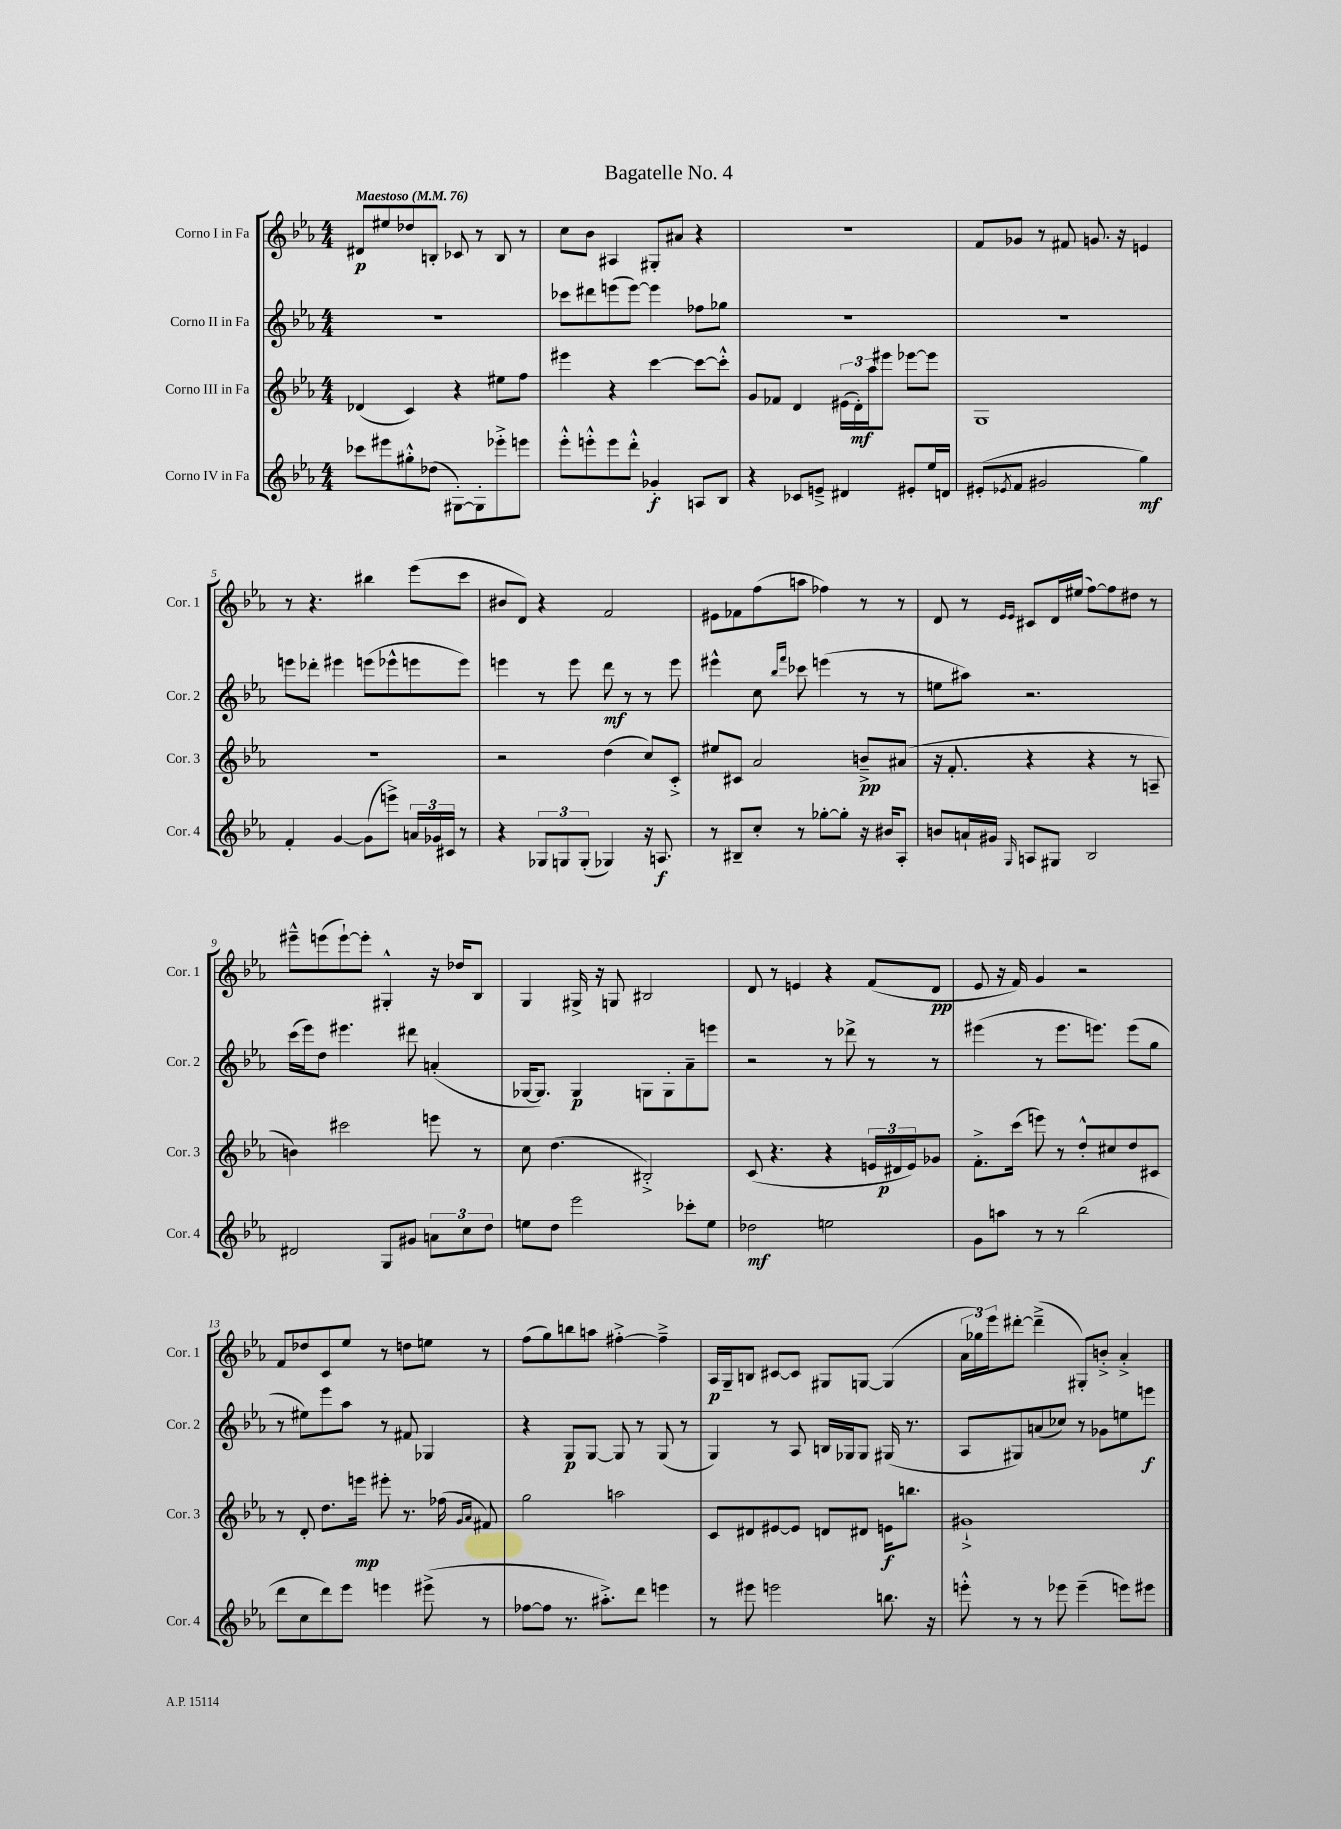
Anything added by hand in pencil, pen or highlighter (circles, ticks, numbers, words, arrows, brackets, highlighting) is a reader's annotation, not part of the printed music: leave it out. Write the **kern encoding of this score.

**kern	**dynam	**kern	**dynam	**kern	**dynam	**kern	**dynam
*part4	*part4	*part3	*part3	*part2	*part2	*part1	*part1
*staff4	*staff4	*staff3	*staff3	*staff2	*staff2	*staff1	*staff1
*I"Corno IV in Fa	*	*I"Corno III in Fa	*	*I"Corno II in Fa	*	*I"Corno I in Fa	*
*I'Cor. 4	*	*I'Cor. 3	*	*I'Cor. 2	*	*I'Cor. 1	*
*clefG2	*	*clefG2	*	*clefG2	*	*clefG2	*
*k[b-e-a-]	*	*k[b-e-a-]	*	*k[b-e-a-]	*	*k[b-e-a-]	*
*M4/4	*	*M4/4	*	*M4/4	*	*M4/4	*
*MM76	*	*MM76	*	*MM76	*	*MM76	*
=1	=1	=1	=1	=1	=1	=1	=1
!	!	!	!	!	!	!LO:TX:a:B:t=Maestoso	!
8ccc-X\L	.	(4d-X/	.	1r	.	8d#X/L	p
8eee#X\	.	.	.	.	.	8ee#X/	.
8gg#X'^^\	.	4c/)	.	.	.	8dd-X/	.
(8dd-X\J	.	.	.	.	.	8Bn'/J	.
[8G#X'\L)	.	4r	.	.	.	8c-X/	.
8G#'\]	.	.	.	.	.	8r	.
8eee-X'^\	.	8ee#X\L	.	.	.	8B/	.
8eeen\J	.	8ff\J	.	.	.	8r	.
=2	=2	=2	=2	=2	=2	=2	=2
8eee-'^^\L	.	4eee#X\	.	8ccc-X\L	.	8cc\L	.
8eeen'^^\	.	.	.	8ddd#X\	.	8b-\J	.
8eee\	.	4r	.	(8eeen\	.	4A#X/	.
8ddd'^^\J	.	.	.	[8eee\J)	.	.	.
4g-X'/	f	[4ccc\	.	4eee\]	.	8G#X'/L	.
.	.	.	.	.	.	8a#X/J	.
8An/L	.	8ccc\L_	.	8ff-X\L	.	4r	.
8B-/J	.	8ccc'^^\J]	.	8gg-X\J	.	.	.
=3	=3	=3	=3	=3	=3	=3	=3
4r	.	8g/L	.	1r	.	1r	.
.	.	8f-X/J	.	.	.	.	.
8c-X/L	.	4d/	.	.	.	.	.
8en~^/J	.	.	.	.	.	.	.
4d#X/	.	(24e#X\LL	.	.	.	.	.
.	.	24d'\)	mf	.	.	.	.
.	.	24aa-\J	.	.	.	.	.
.	.	8eee#X\J	.	.	.	.	.
8e#X'/L	.	[8eee-X\L	.	.	.	.	.
16ee-/L	.	8eee-\J]	.	.	.	.	.
16dn/JJ	.	.	.	.	.	.	.
=4	=4	=4	=4	=4	=4	=4	=4
(8e#X'/L	.	1G	.	1r	.	8f/L	.
8qe-X/	.	.	.	.	.	.	.
8f/J	.	.	.	.	.	8g-X/J	.
2g#X/	.	.	.	.	.	8r	.
.	.	.	.	.	.	8f#X/	.
.	.	.	.	.	.	8.gn/	.
.	.	.	.	.	.	16r	.
4gg\)	mf	.	.	.	.	4en/	.
!!LO:LB:g=z
=5	=5	=5	=5	=5	=5	=5	=5
4f'/	.	1r	.	8eeen\L	.	8r	.
.	.	.	.	8ddd-X'\J	.	4.r	.
[4g/	.	.	.	4eee#X\	.	.	.
(8g\L]	.	.	.	(8eeen\L	.	4bb#X\	.
8eeen^\J)	.	.	.	8eee-X^^\	.	.	.
24an/LL	.	.	.	8eeen\	.	(8eee-\L	.
24g-X/	.	.	.	.	.	.	.
24c#X/JJ	.	.	.	.	.	.	.
8r	.	.	.	8eee\J)	.	8ccc\J	.
=6	=6	=6	=6	=6	=6	=6	=6
4r	.	2r	.	4eeen\	.	8b#X/L	.
.	.	.	.	.	.	8d/J)	.
12G-X/L	.	.	.	8r	.	4r	.
12Gn/	.	.	.	.	.	.	.
.	.	.	.	8eee\	.	.	.
(12G'/J	.	.	.	.	.	.	.
4G-X/)	.	(4dd\	.	8ddd\	mf	2f/	.
.	.	.	.	8r	.	.	.
16r	.	8cc/L)	.	8r	.	.	.
8.An/	f	.	.	.	.	.	.
.	.	8c'^/J	.	8eee\	.	.	.
=7	=7	=7	=7	=7	=7	=7	=7
8r	.	8ee#X/L	.	4eee#X^^\	.	8e#X\L	.
8B#X~/L	.	8c#X/J	.	.	.	8f-X\	.
8cc'/J	.	2a-/	.	8cc\	.	(8ff\	.
.	.	.	.	16qqbb-/LL	.	.	.
.	.	.	.	16qqfff/JJ	.	.	.
8r	.	.	.	8ccc-X\	.	8aan\J	.
[8gg-X'\L	.	.	.	(4eeen\	.	4ff-X\)	.
8gg-'\J]	.	.	.	.	.	.	.
16r	.	8bn~^/L	pp	8r	.	8r	.
16b#X/KL	.	.	.	.	.	.	.
8A-'/J	.	(8a#X/J	.	8r	.	8r	.
=8	=8	=8	=8	=8	=8	=8	=8
8bn/L	.	16r	.	8een\L	.	8d/	.
.	.	8.f'/	.	.	.	.	.
16an`/L	.	.	.	8aa#X\J)	.	8r	.
16g#X/JJ	.	.	.	.	.	.	.
.	.	.	.	.	.	16qqe-/LL	.
16qqG/	.	.	.	.	.	16qqe-/JJ	.
8An/L	.	4r	.	2.r	.	8c#X/L	.
8G#X/J	.	.	.	.	.	16d/L	.
.	.	.	.	.	.	(16ee#X/JJ	.
2B-/	.	4r	.	.	.	[8ff\L)	.
.	.	.	.	.	.	8ff\]	.
.	.	8r	.	.	.	8dd#X\J	.
.	.	8An~/	.	.	.	8r	.
!!LO:LB:g=z
=9	=9	=9	=9	=9	=9	=9	=9
2d#X/	.	4bn\)	.	(16ccc\LL	.	8eee#X~^^\L	.
.	.	.	.	16eee-\J)	.	.	.
.	.	.	.	8dd\J	.	(8eeen\	.
.	.	2ccc#X\	.	4.eee#X\	.	[8eee`\)	.
.	.	.	.	.	.	8eee'\J]	.
8G/L	.	.	.	.	.	4G#X'^^/	.
8g#X/J	.	.	.	8ddd#X\	.	.	.
12an\L	.	8eeen\	.	(4an'/	.	16r	.
.	.	.	.	.	.	16dd-X/KL	.
12cc\	.	.	.	.	.	.	.
.	.	8r	.	.	.	8B-/J	.
12dd\J	.	.	.	.	.	.	.
=10	=10	=10	=10	=10	=10	=10	=10
8een\L	.	8cc\	.	[16G-X/KL	.	4G/	.
.	.	.	.	8.G-/J])	.	.	.
8dd\J	.	(4.dd\	.	.	.	.	.
2eee-\	.	.	.	4G-/	p	16G#X^/	.
.	.	.	.	.	.	16r	.
.	.	.	.	.	.	8Gn/	.
.	.	2B#X'^/)	.	8Gn\L	.	2B#X/	.
.	.	.	.	8G'\	.	.	.
8ccc-X'\L	.	.	.	8a-~\	.	.	.
8ee\J	.	.	.	8eeen\J	.	.	.
=11	=11	=11	=11	=11	=11	=11	=11
2dd-X\	mf	(8c/	.	2r	.	8d/	.
.	.	4.r	.	.	.	8r	.
.	.	.	.	.	.	4en/	.
2een\	.	4r	.	8r	.	4r	.
.	.	.	.	8ddd-X^\	.	.	.
.	.	24en/LL	.	8r	.	(8f/L	.
.	.	24d#X/	p	.	.	.	.
.	.	24e/J)	.	.	.	.	.
.	.	8g-X/J	.	8r	.	8d/J	pp
=12	=12	=12	=12	=12	=12	=12	=12
8g\L	.	8.f'^\L	.	(4eee#X\	.	8e-/	.
8aan\J	.	.	.	.	.	16r	.
.	.	(16ccc\Jk	.	.	.	16f/)	.
8r	.	8eeen\)	.	8r	.	4g/	.
8r	.	8r	.	8.eee#\L	.	.	.
(2bb-\	.	8dd'^^/L	.	.	.	2r	.
.	.	.	.	8.eeen\J)	.	.	.
.	.	8cc#X/	.	.	.	.	.
.	.	8dd/	.	(8eee\L	.	.	.
.	.	8c#X/J	.	8gg\J	.	.	.
!!LO:LB:g=z
=13	=13	=13	=13	=13	=13	=13	=13
8ddd\L	.	8r	.	8r	.	8f/L	.
8cc\	.	8d'/	.	8ee#X\L)	.	8dd-X/	.
8ddd\)	.	8.dd\L	.	8eee-\	.	8c/	.
8eee-\J	.	.	.	8aa-\J	.	8ee-/J	.
.	.	16eeen\Jk	mp	.	.	.	.
4eeen\	.	8eee#X'\	.	8r	.	8r	.
.	.	8.r	.	8f#X/	.	8ddn\L	.
(8eee#X^\	.	.	.	4G-X/	.	8een\J	.
.	.	(16ff-X\	.	.	.	.	.
.	.	16qqg/LL	.	.	.	.	.
.	.	16qqa-/JJ	.	.	.	.	.
8r	.	8f#X/)	.	.	.	8r	.
=14	=14	=14	=14	=14	=14	=14	=14
[8ff-X\L	.	2gg\	.	4r	.	(8ff\L	.
8ff-\J]	.	.	.	.	.	8gg\)	.
8.r	.	.	.	8G/L	p	8bbn\	.
.	.	.	.	[8G/J	.	8aan\J	.
8.aa#X'^\L)	.	.	.	.	.	.	.
.	.	2aan\	.	8G/]	.	[4ff#X'^\	.
8ddd\J	.	.	.	8r	.	.	.
4eeen\	.	.	.	(8G/	.	4ff#~^\]	.
.	.	.	.	8r	.	.	.
=15	=15	=15	=15	=15	=15	=15	=15
8r	.	8c/L	.	4G/)	.	16A-/LL	p
.	.	.	.	.	.	16G~/J	.
8eee#X\	.	8d#X/	.	.	.	8Bn/J	.
2eeen\	.	[8e#X/	.	8r	.	[8c#X/L	.
.	.	8e#/J]	.	8A-/	.	8c#/J]	.
.	.	8dn/L	.	16Bn/LL	.	8G#X/L	.
.	.	.	.	16G-X/J	.	.	.
.	.	8d#X/J	.	8G-/J	.	[8Gn/J	.
8.bbn\	.	16en\KL	f	(16G#X/	.	(4G/]	.
.	.	8.bbn\J	.	8.r	.	.	.
16r	.	.	.	.	.	.	.
=16	=16	=16	=16	=16	=16	=16	=16
8eeen'^^\	.	1g#X`^	.	8A-/L	.	24a-\LL	.
.	.	.	.	.	.	24gg-X\)	.
.	.	.	.	.	.	24eee-\J	.
8r	.	.	.	8G#X/)	.	[8ddd#X'\J	.
8r	.	.	.	(8an/	.	(4ddd#~^\]	.
8eee-X\	.	.	.	8cc-X/J)	.	.	.
(4eee-~\	.	.	.	8r	.	8G#X'/L)	.
.	.	.	.	8g-X\L	.	8bn'^/J	.
8eeen\L)	.	.	.	8een\	.	4a-'^/	.
8eee#X\J	.	.	.	8eeen\J	f	.	.
==	==	==	==	==	==	==	==
*-	*-	*-	*-	*-	*-	*-	*-
